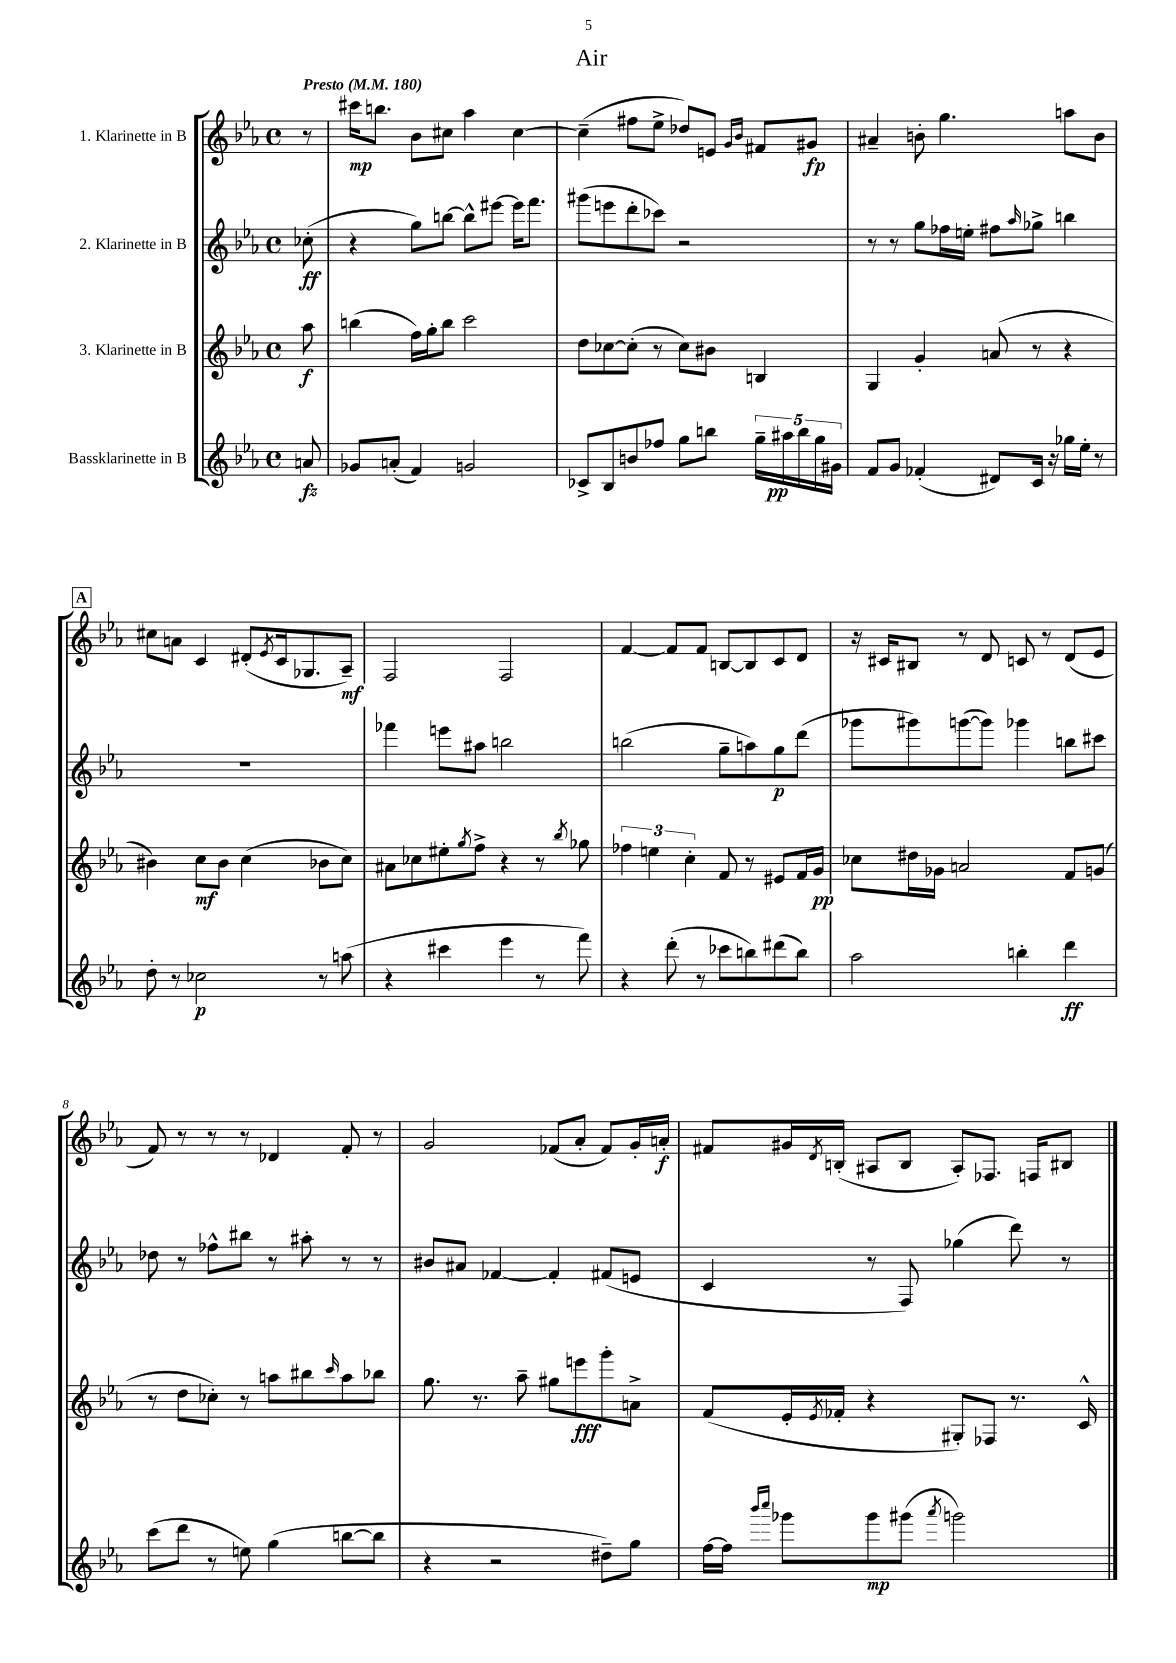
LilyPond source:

\header { title = "Air" }
<<
\new StaffGroup <<
\new Staff = "s0" \with { instrumentName = "1. Klarinette in B" } {
    \clef treble \key ees \major \defaultTimeSignature \time 4/4 \partial 8 \tempo "Presto" 4 = 180
    r8 |
    cis'''16\mp b''8. bes'8 cis''8 aes''4 cis''4~ |
    cis''4--( fis''8 ees''8-> des''8) e'8 \grace { g'16 bes'16 } fis'8 gis'8\fp |
    ais'4-- b'8-. g''4. a''8 b'8 |
    \mark \markup { \box "A" } cis''8 a'8 c'4 dis'8-.( \acciaccatura { ees'8 } c'16 ges8. aes8--\mf) |
    f2 f2 |
    f'4~ f'8 f'8 b8~ b8 c'8 d'8 |
    r16 cis'16 bis8 r8 d'8 c'8 r8 d'8( ees'8 |
    f'8) r8 r8 r8 des'4 f'8-. r8 |
    g'2 fes'8( aes'8-. fes'8) g'16-. a'16-.\f |
    fis'8 gis'16 \acciaccatura { d'8 } b16-.( ais8 b8 ais8-.) fes8. f16 bis8 \bar "|." |
}
\new Staff = "s1" \with { instrumentName = "2. Klarinette in B" } {
    \clef treble \key ees \major \defaultTimeSignature \time 4/4 \partial 8
    ces''8-.\ff( |
    r4 g''8) b''8~ b''8-^ eis'''8~ eis'''16 f'''8. |
    gis'''8( e'''8 d'''8-. ces'''8) r2 |
    r8 r8 g''8 fes''16 e''16-. fis''8 \grace { aes''16 } ges''8-> b''4 |
    \mark \markup { \box "A" } R1 |
    fes'''4 e'''8 ais''8 b''2 |
    b''2( g''8-- a''8) g''8\p d'''8( |
    ges'''8 gis'''8) g'''8~( g'''8) ges'''4 b''8 cis'''8 |
    des''8 r8 fes''8-^ bis''8 r8 ais''8-. r8 r8 |
    bis'8 ais'8 fes'4~ fes'4-. fis'8( e'8 |
    c'4 r8 f8) ges''4( d'''8) r8 \bar "|." |
}
\new Staff = "s2" \with { instrumentName = "3. Klarinette in B" } {
    \clef treble \key ees \major \defaultTimeSignature \time 4/4 \partial 8
    aes''8\f |
    b''4( f''16) g''16-. b''8 c'''2 |
    d''8 ces''8~ ces''8-.( r8 ces''8) bis'8 b4 |
    g4 g'4-. a'8( r8 r4 |
    \mark \markup { \box "A" } bis'4) c''8\mf bis'8 c''4( bes'8 c''8) |
    ais'8 ces''8 eis''8-. \acciaccatura { g''8 } f''8-> r4 r8 \acciaccatura { bes''8 } ges''8 |
    \tuplet 3/2 { fes''4 e''4 c''4-. } f'8 r8 eis'8 f'16 g'16\pp |
    ces''8 dis''16 ges'16 a'2 f'8 g'8( |
    r8 d''8 ces''8-.) r8 a''8 bis''8 \grace { c'''16 } a''8 bes''8 |
    g''8. r8. aes''8-- gis''8 e'''8\fff g'''8-. a'8-> |
    f'8( ees'16-. \acciaccatura { ees'8 } fes'16-. r4 gis8-.) fes8 r8. c'16-^ \bar "|." |
}
\new Staff = "s3" \with { instrumentName = "Bassklarinette in B" } {
    \clef treble \key ees \major \defaultTimeSignature \time 4/4 \partial 8
    a'8\fz |
    ges'8 a'8-.( f'4) g'2 |
    ces'8-> bes8 b'8 fes''8 g''8 b''8 \tuplet 5/4 { g''16-- ais''16\pp b''16 g''16 gis'16 } |
    f'8 g'8 fes'4-.( dis'8) c'16 r16 ges''16 ees''16-. r8 |
    \mark \markup { \box "A" } d''8-. r8 ces''2\p r8 a''8( |
    r4 cis'''4 ees'''4 r8 f'''8) |
    r4 d'''8-.( r8 ces'''8 b''8) dis'''8( b''8) |
    aes''2 b''4-. d'''4\ff |
    c'''8( d'''8 r8 e''8) g''4( b''8~ b''8 |
    r4 r2 dis''8--) g''8 |
    f''16~ f''16 \grace { bes'''16 c''''16 } ges'''8 ges'''8\mp gis'''8( \acciaccatura { aes'''8 } g'''2) \bar "|." |
}
>>
>>
